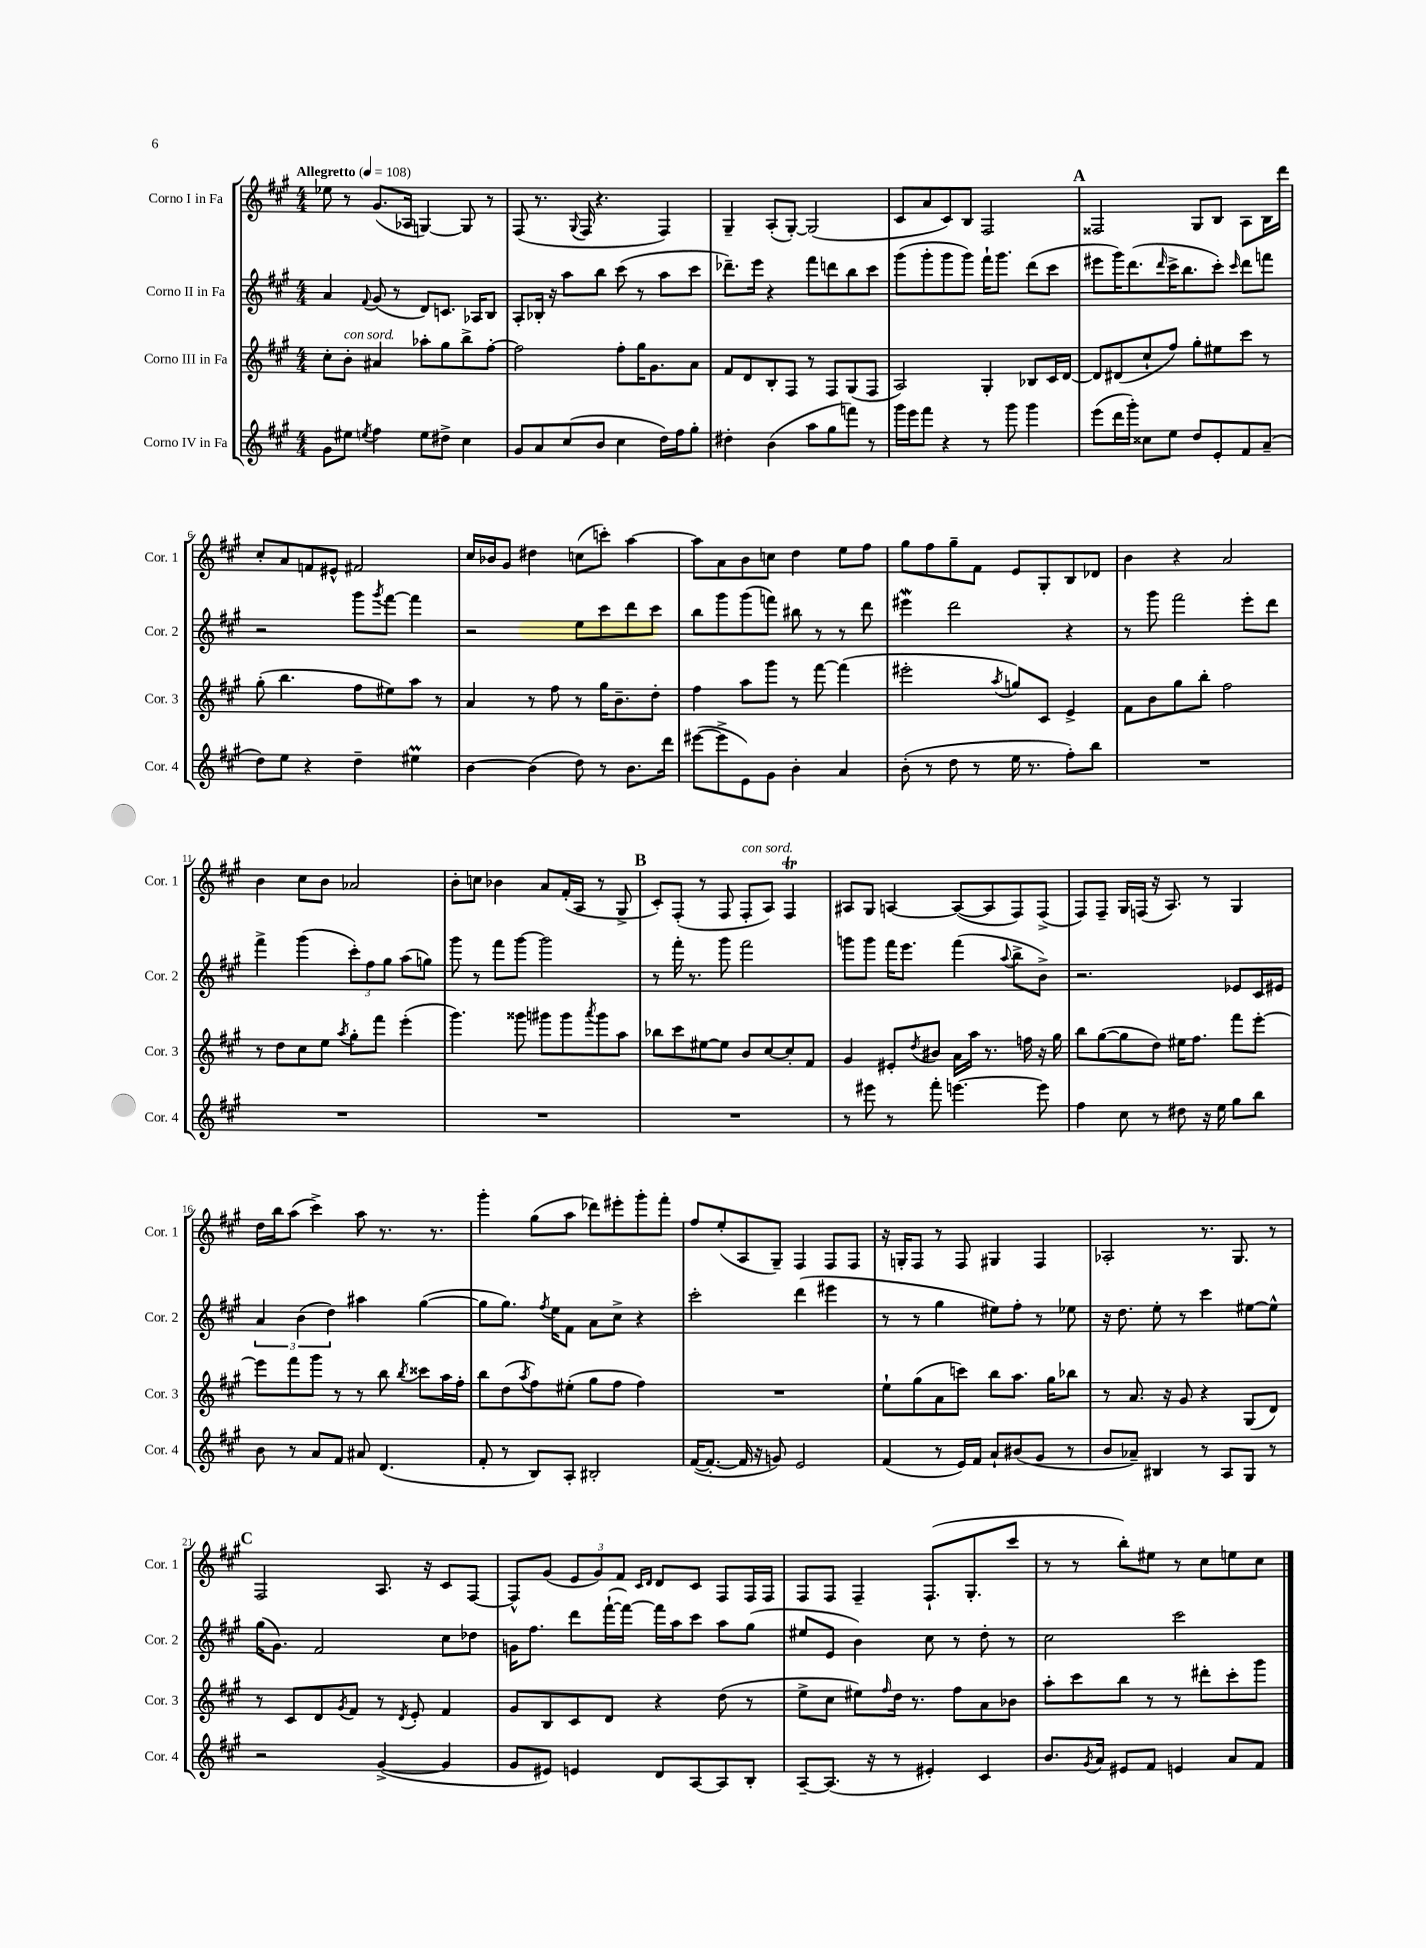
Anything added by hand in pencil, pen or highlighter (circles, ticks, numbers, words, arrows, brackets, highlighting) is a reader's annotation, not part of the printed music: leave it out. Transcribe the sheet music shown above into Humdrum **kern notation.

**kern	**kern	**kern	**kern
*staff4	*staff3	*staff2	*staff1
*clefG2	*clefG2	*clefG2	*clefG2
*k[f#c#g#]	*k[f#c#g#]	*k[f#c#g#]	*k[f#c#g#]
*M4/4	*M4/4	*M4/4	*M4/4
*MM108	*MM108	*MM108	*MM108
8g#\L	8cc#'\L	4a/	8ee-\
8ee#\J	8b'\J	.	8r
8qee/	.	8qqf#/	.
4ff#\	4a#/	(8g#/	(8.g#/L
.	.	8r	.
.	.	.	16A-/Jk
8ee\L	8aa-'\L	8d/L)	[4G/)
8dd#^\J	8gg#\	8.c/J	.
4cc#\	8bb^\	.	8G/]
.	.	16A-/LK	.
.	[8ff#'\J	8B/J	8r
=	=	=	=
8g#/L	2ff#\]	8A'/L	(8F#/
8a/	.	16B-'/Jk	8.r
.	.	16r	.
(8cc#/	.	8aa\L	.
.	.	.	8qqG#/
.	.	.	16F#/
8b/J	.	8bb\J	4.r
4cc#\	8ff#'\L	(8ccc#\	.
.	16gg#\K	8r	.
.	8.g#\	.	.
16dd\LL)	.	8aa\L	4F#/)
16ff#\J	.	.	.
8gg#'\J	8a\J	8ccc#\J	.
=	=	=	=
4dd#'\	8f#/L	8.ddd-~\L)	4G#~/
.	8d/	.	.
.	.	16eee\Jk	.
(4b\	8B'/	4r	(8A'/L
.	8F#/J	.	[8G#'/J)
8aa\L	8r	8fff#\L	(2G#/]
8gg#\	8F#/L	8ddd\	.
8fff\J)	(8G#/	8bb\	.
8r	8F#/J	8ccc#\J	.
=	=	=	=
16ggg#\LL	2A/)	(8ggg#\L	8c#/L
16eee\J	.	.	.
8fff#\J	.	8ggg#'\	8a/
4r	.	8ggg#\	8c#/)
.	.	8ggg#\J)	8B/J
8r	4G#'/	16fff#`\LK	2F#/
.	.	8.ggg#\J	.
8ggg#\	.	.	.
4ggg#\	8B-/L	(8ddd\L	.
.	16c#/L	8ccc#\J	.
.	[16d/JJ	.	.
=	=	=	=
(8eee\L	8d/]L	8eee#\L	2F##/
16ddd\L	(8d#/	16ggg#\K)	.
16ggg#'\JJ)	.	(8.ddd\	.
8cc##\L	8cc#`/	.	.
.	.	16qqddd/	.
8ee\J	8ff#/J)	16ccc#^\K	.
.	.	8.bb\	.
8dd/L	8gg#'\L	.	8G#/L
8e'/	8ee#\	8ccc#'\J)	8B/J
.	.	16qqccc#/	.
8f#/	8ccc#\J	8ddd\L	8A\L
(8a~/J	8r	8fff\J	16B\L
.	.	.	16ddd\JJ
=	=	=	=
8dd\L)	(8gg#'\	2r	8cc#'/L
8ee\J	4.bb\	.	8a/
4r	.	.	8f/
.	.	.	8e#^^/J
4dd~\	8ff#\L	8ggg#\L	2f#/
.	.	8qggg#/	.
.	8ee#\)	[8fff#\J	.
4ee#\	8aa\J	4fff#\]	.
.	8r	.	.
=	=	=	=
[4b\	4a/	2r	16cc#/LL
.	.	.	16b-/J
.	.	.	8g#/J
(4b\]	8r	.	4dd#\
.	8ff#\	.	.
8dd\)	8r	8ee\L	(8cc\L
8r	16gg#\LK	8ccc#\	8ccc'\J)
.	8.b~\	.	.
8.b\L	.	8ddd\	[4aa\
.	8dd'\J	8ccc#\J	.
16ddd\Jk	.	.	.
=	=	=	=
([8eee#\L	4ff#\	8bb\L	8aa\]L
8eee#^\]	.	8ggg#\	8a\
8e\)	8aa\L	(8ggg#\	8b\
8g#\J	8ggg#\J	8fff\J)	8cc\J
4b'\	8r	8bb#\	4dd\
.	[8fff#\	8r	.
4a/	(4fff#\]	8r	8ee\L
.	.	8ddd\	8ff#\J
=	=	=	=
(8b'\	2eee#'\	4eee#\	8gg#\L
8r	.	.	8ff#\
8dd\	.	2ddd\	8gg#~\
8r	.	.	8f#\J
.	8qaa/	.	.
16ee\	8gg/L)	.	8e/L
8.r	.	.	.
.	8c#/J	.	8G#'/
8ff#'\L)	4e^/	4r	8B/
8bb\J	.	.	8d-/J
=	=	=	=
1r	8f#\L	8r	4b\
.	8b\	8ggg#\	.
.	8gg#\	2fff#\	4r
.	8bb'\J	.	.
.	2ff#\	.	2a/
.	.	8eee'\L	.
.	.	8ddd\J	.
=	=	=	=
1r	8r	4fff#^\	4b\
.	8dd\L	.	.
.	8cc#\	(4ggg#\	8cc#\L
.	8ee\J	.	8b\J
.	8qaa/	.	.
.	8gg#'\L	12ccc#'\L)	2a-/
.	.	12ff#\	.
.	8fff#\J	.	.
.	.	12gg#\J	.
.	(4eee'\	(8aa\L	.
.	.	8gg\J)	.
=	=	=	=
1r	4.ggg#\)	8ggg#\	8b'\L
.	.	8r	8cc\J
.	.	8fff#\L	4b-\
.	8ggg##\	[8ggg#\J	.
.	8ggg#\L	2ggg#\]	8a/L
.	8ggg#\	.	(16f#'/L
.	.	.	16A/JJ
.	8qaaa/	.	.
.	8ggg#\	.	8r
.	8aa\J	.	8G#^/
=	=	=	=
1r	8bb-\L	8r	8c#'/L)
.	8ccc#\	16fff#'\	(8F#'/J
.	.	8.r	.
.	[8ee#\	.	8r
.	8ee#\]J	8ggg#\	8F#/
.	8b/L	2fff#\	8F#'/L
.	[8cc#/	.	8A/J)
.	8cc#'/]	.	4F#/
.	8f#/J	.	.
=	=	=	=
8r	4g#/	8ggg\L	8A#/L
8eee#\	.	8ggg\J	8G#/J
8r	8e#'/L	16fff#\LK	[4A/
.	.	8.eee\J	.
.	8qdd/	.	.
8fff#'\	8b#/J	.	.
[4.eee\	16a\LL	(4fff#\	(8A/_L
.	16aa\JJ	.	.
.	8.r	.	8A/]
.	.	8qqaa/	.
.	.	8bb^\L	8F#/)
.	16ff\	.	.
8eee\]	16r	8b^\J)	(8F#^/J
.	16gg#\	.	.
=	=	=	=
4ff#\	8bb\L	2.r	8F#/L)
.	([8gg#\	.	8F#~/J
8cc#\	8gg#\]	.	16G#/LL
.	.	.	(16F/JJ
8r	8dd\J)	.	16r
.	.	.	8.A/)
8dd#\	16ee#\LK	.	.
.	8.ff#\J	.	.
16r	.	.	8r
16ee\	.	.	.
8gg#\L	8fff#\L	8e-/L	4G#/
8bb\J	[8eee'\J	16c#/L	.
.	.	16e#/JJ	.
=	=	=	=
8b\	8eee\]L	6a/	16dd\LL
.	.	.	16bb\J
8r	8fff#\	.	(8aa\J
.	.	(6b\	.
8a/L	8ggg#\J	.	4ccc#^\)
.	.	6dd\)	.
8f#/J	8r	.	.
8a#/	8r	4aa#\	8aa\
(4.d/	8bb\	.	8.r
.	8qbb/	.	.
.	8ccc##\L	([4gg#\	.
.	.	.	8.r
.	16aa\L	.	.
.	16ff#'\JJ	.	.
=	=	=	=
8f#'/	8bb\L	8gg#\]L	4ggg#'\
8r	(8dd\	8.gg#\J)	.
.	8qaa/	.	.
8B/L)	8ff#\)	.	(8gg#\L
.	.	8qff#/	.
.	.	16ee\LK	.
8A'/J	(8ee#'\J	8f#\J	8aa\J
2B#'/	8gg#\L	8a\L	8ddd-\L)
.	8ff#\J	8cc#^\J	8eee#'\
.	4ff#\)	4r	8ggg#'\
.	.	.	8fff#'\J
=	=	=	=
([16f#/LK	1r	2ccc#'\	8ff#/L
8.f#'/_J	.	.	.
.	.	.	(8ee'/
16f#/]	.	.	8A/
16r	.	.	.
8g/)	.	.	8G#~/J)
2e/	.	(4ddd\	4F#/
.	.	4eee#\	8F#/L
.	.	.	8F#/J
=	=	=	=
(4f#/	8ee`\L	8r	16r
.	.	.	16G'/LK
.	(8gg#\	8r	8F#/J
8r	8a\	4gg#\	8r
16e/LL)	8ccc\J)	.	8F#/
16f#/JJ	.	.	.
8a`/L	8bb\L	8ee#\L)	4G#/
(8b#/	8.aa\J	8ff#'\J	.
8g#/J	.	8r	4F#/
.	16gg#\LK	.	.
8r	8bb-\J	8ee-\	.
=	=	=	=
8b/L	8r	16r	2A-'/
.	.	8.dd\	.
8a-~/J)	8.a/	.	.
4B#/	.	8ee'\	.
.	16r	.	.
.	8g#/	8r	.
8r	4r	4ccc#\	8.r
8A/L	.	.	.
.	.	.	8.G#/
8G#/J	(8G#/L	[8ee#\L	.
8r	8d/J)	8ee#^^\]J	8r
=	=	=	=
2r	8r	(16gg#\LK	2F#/
.	.	8.g#\J)	.
.	8c#/L	.	.
.	8d/	2f#/	.
.	8qg#/	.	.
.	8f#/J	.	.
([4g#^/	8r	.	8.A/
.	8qd/	.	.
.	8e'/	.	.
.	.	.	16r
4g#/]	4f#/	8cc#\L	8c#/L
.	.	8dd-\J	[8F#/J
=	=	=	=
8g#/L	8g#/L	16g\LK	8F#^^/]L
.	.	8.ff#\J	.
8e#/J)	8B/	.	(8g#/J
4e/	8c#/	8ddd\L	12e/L
.	.	.	12g#/)
.	8d/J	([16fff#`\L	.
.	.	.	12f#/J
.	.	16fff#\_JJ)	.
.	.	.	16qqc#/LL
.	.	.	16qqd/JJ
8d/L	4r	16fff#\]LL	8d/L
.	.	16aa\J	.
[8A/	.	8ccc#\J	8c#/J
8A/]	(8dd\	8aa\L	8F#/L
8B'/J	8r	(8gg#\J	16F#/L
.	.	.	16F#/JJ
=	=	=	=
[8A~/L	8ee^\L	8ee#/L	8F#/L
(8.A/]J	8cc#\J	8e/J	8F#/J
.	8ee#\L)	4b\)	4F#~/
16r	.	.	.
.	16qqff#/	.	.
8r	16dd\Jk	.	.
.	8.r	.	.
4e#'/)	.	8cc#\	(8.F#`/L
.	8ff#\L	8r	.
.	.	.	8.G#'/
4c#/	8a\	8dd'\	.
.	8b-\J	8r	8ccc#/J
=	=	=	=
8.b/L	8aa'\L	2cc#\	8r
.	8ccc#\	.	8r
8qg#/	.	.	.
16a/Jk	.	.	.
8e#/L	8bb\J	.	8bb'\L)
8f#/J	8r	.	8ee#\J
4e/	8r	2ccc#\	8r
.	8ddd#'\L	.	8cc#\L
8a/L	8ccc#'\	.	8ee\
8f#/J	8ggg#\J	.	8cc#\J
==	==	==	==
*-	*-	*-	*-
